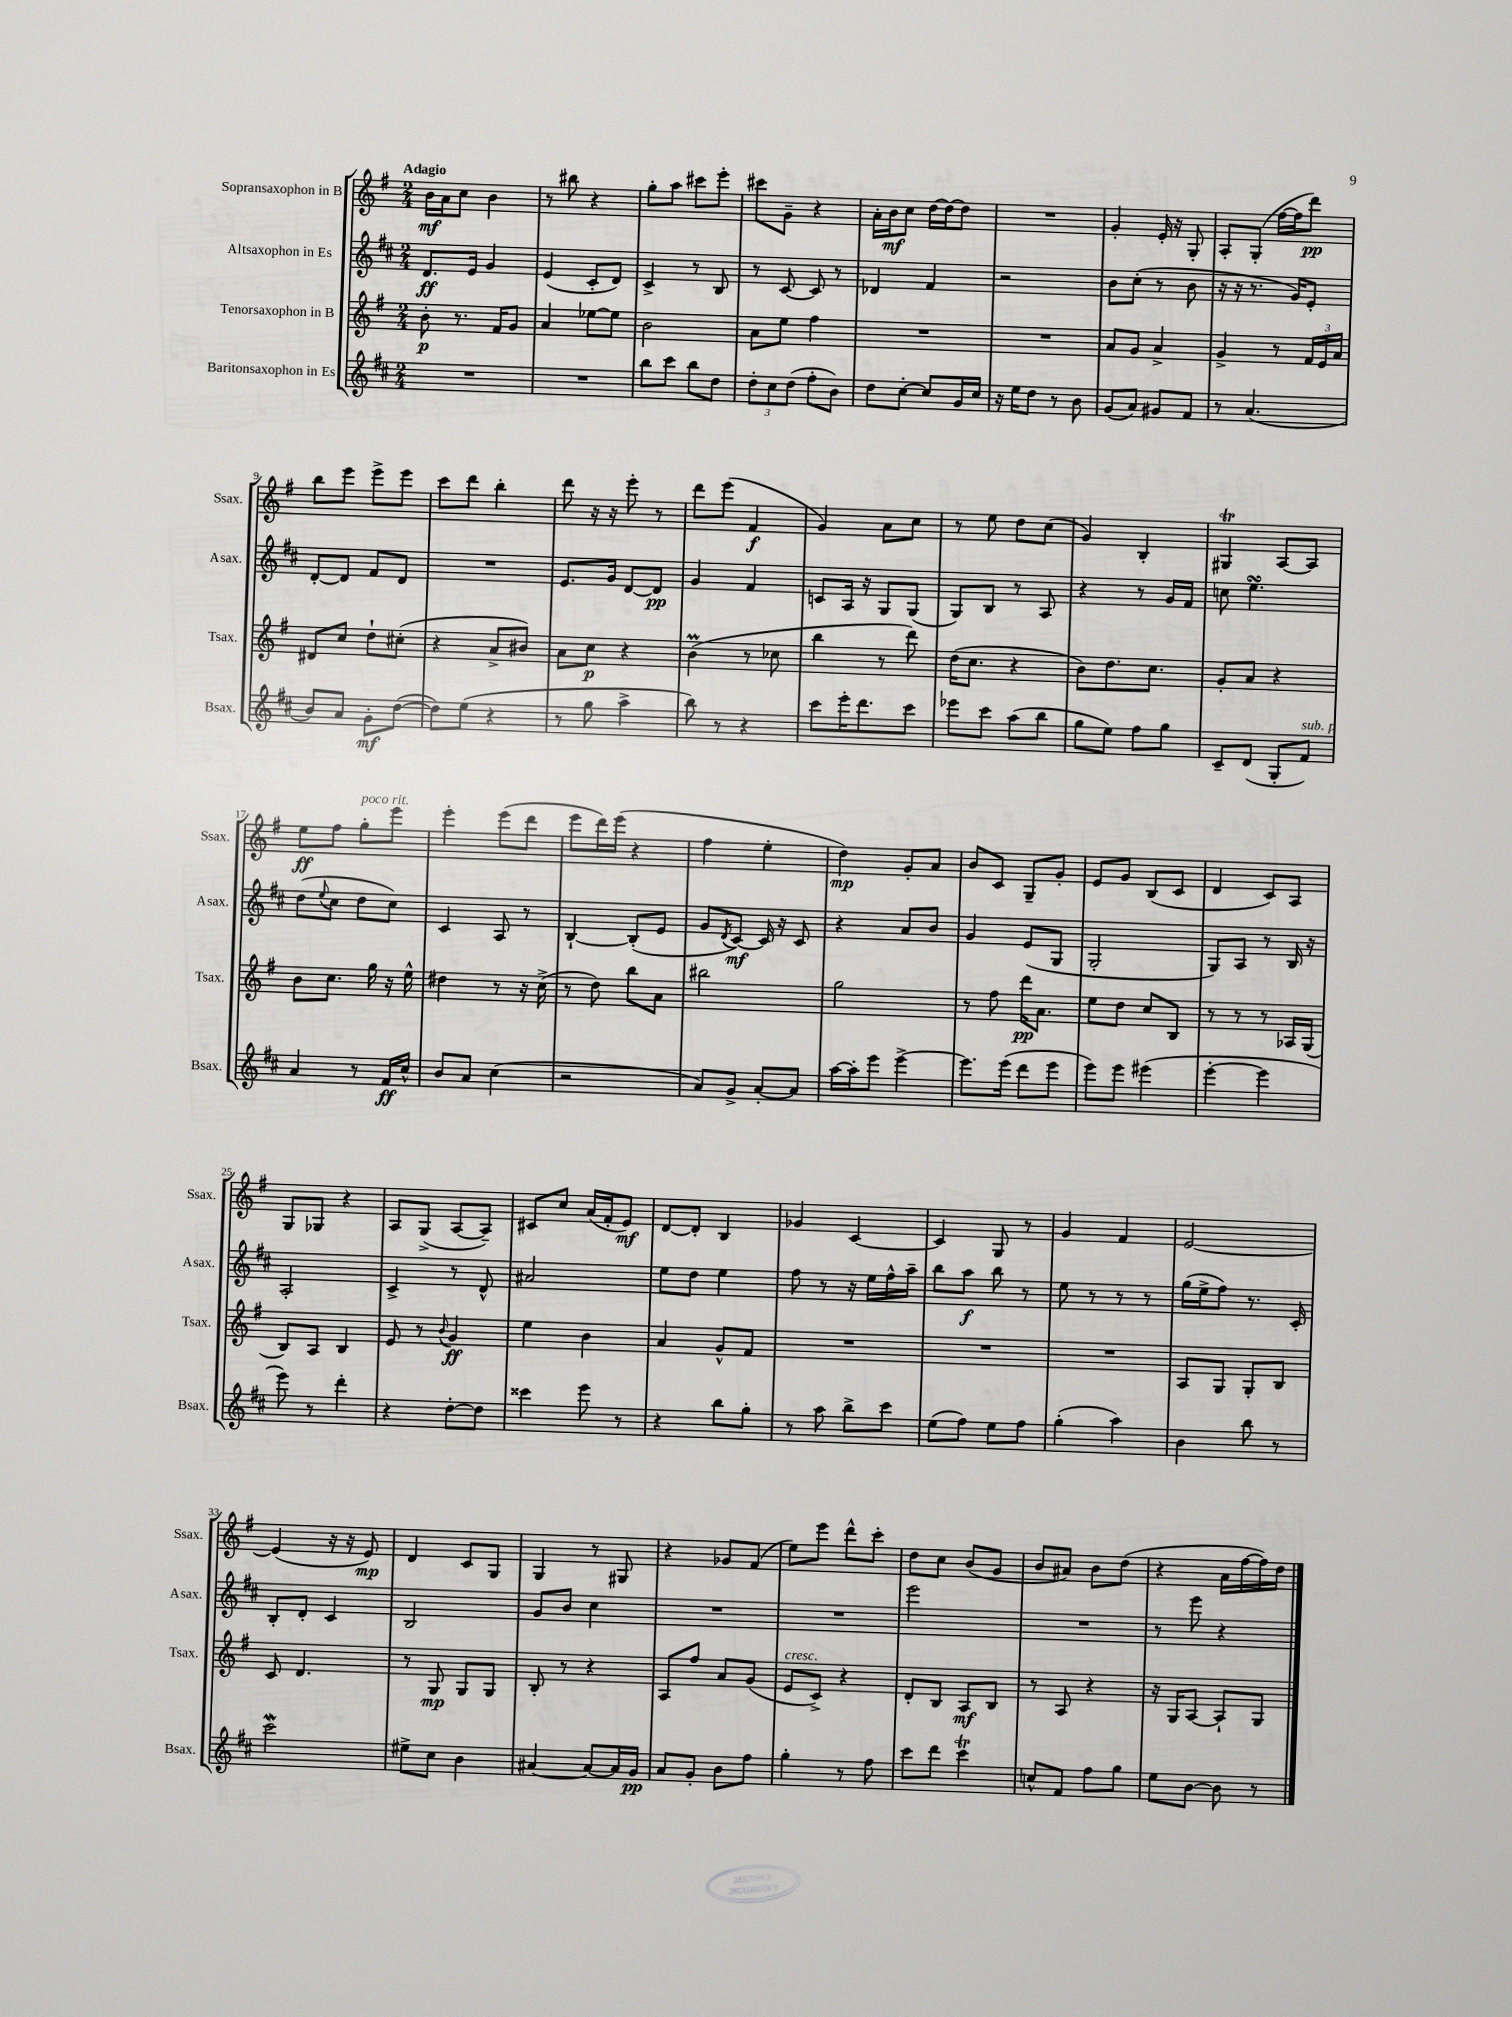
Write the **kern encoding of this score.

**kern	**dynam	**kern	**dynam	**kern	**dynam	**kern	**dynam
*part4	*part4	*part3	*part3	*part2	*part2	*part1	*part1
*staff4	*staff4	*staff3	*staff3	*staff2	*staff2	*staff1	*staff1
*I"Baritonsaxophon in Es	*	*I"Tenorsaxophon in B	*	*I"Altsaxophon in Es	*	*I"Sopransaxophon in B	*
*I'Bsax.	*	*I'Tsax.	*	*I'Asax.	*	*I'Ssax.	*
*clefG2	*	*clefG2	*	*clefG2	*	*clefG2	*
*k[f#c#]	*	*k[f#]	*	*k[f#c#]	*	*k[f#]	*
*M2/4	*	*M2/4	*	*M2/4	*	*M2/4	*
=1	=1	=1	=1	=1	=1	=1	=1
!	!	!	!	!	!	!LO:TX:a:B:t=Adagio	!
2r	.	8b'\	p	8.d/L	ff	16b\LL	mf
.	.	.	.	.	.	16a\J	.
.	.	8.r	.	.	.	8cc\J	.
.	.	.	.	16e/Jk	.	.	.
.	.	.	.	4g/	.	4b\	.
.	.	16f#/KL	.	.	.	.	.
.	.	8g/J	.	.	.	.	.
=2	=2	=2	=2	=2	=2	=2	=2
2r	.	4a/	.	(4e/	.	8r	.
.	.	.	.	.	.	8bb#X\	.
.	.	[8ee-X\L	.	8c#'/L	.	4r	.
.	.	8ee-\J]	.	8d/J)	.	.	.
=3	=3	=3	=3	=3	=3	=3	=3
8bb\L	.	2b\	.	4c#^/	.	8gg'\L	.
8ccc#\J	.	.	.	.	.	8aa\J	.
8bb\L	.	.	.	8r	.	8ccc#X\L	.
8dd\J	.	.	.	8B/	.	8eee'\J	.
=4	=4	=4	=4	=4	=4	=4	=4
12dd'\L	.	8a\L	.	8r	.	8ccc#X\L	.
12cc#\	.	.	.	.	.	.	.
.	.	8ee\J	.	[8c#/	.	8g~\J	.
(12dd\J	.	.	.	.	.	.	.
8ff#'\L	.	4ff#\	.	8c#/]	.	4r	.
8b\J)	.	.	.	8r	.	.	.
=5	=5	=5	=5	=5	=5	=5	=5
8dd\L	.	2r	.	4d-X/	.	16a'\LL	.
.	.	.	.	.	.	16b\J	mf
[8cc#'\J	.	.	.	.	.	8cc\J	.
8cc#/L]	.	.	.	4f#/	.	[16dd\LL	.
.	.	.	.	.	.	16dd\J_	.
16g/L	.	.	.	.	.	8dd\J]	.
16cc#/JJ	.	.	.	.	.	.	.
=6	=6	=6	=6	=6	=6	=6	=6
16r	.	2r	.	2r	.	2r	.
16ee\KL	.	.	.	.	.	.	.
8dd\J	.	.	.	.	.	.	.
8r	.	.	.	.	.	.	.
8b\	.	.	.	.	.	.	.
=7	=7	=7	=7	=7	=7	=7	=7
(8g/L	.	8a/L	.	8b\L	.	4g'/	.
8a/J)	.	8g/J	.	(8cc#'\J	.	.	.
8g#X/L	.	4a^/	.	8r	.	16e'/	.
.	.	.	.	.	.	16r	.
8f#/J	.	.	.	8b\	.	8G'/	.
=8	=8	=8	=8	=8	=8	=8	=8
8r	.	4g^/	.	16r	.	8A'/L	.
.	.	.	.	16r	.	.	.
(4.a/	.	.	.	8.r	.	(8G'/J	.
.	.	8r	.	.	.	[16ff#\LL	.
.	.	.	.	16g/KL)	.	16ff#\J]	.
.	.	24f#/LL	.	8e'/J	.	8ddd\J)	pp
.	.	24e/	.	.	.	.	.
.	.	24a/JJ	.	.	.	.	.
!!LO:LB:g=z
=9	=9	=9	=9	=9	=9	=9	=9
8b/L)	.	8d#X/L	.	[8d'/L	.	8bb\L	.
8a/J	.	8cc/J	.	8d/J]	.	8eee\J	.
8g'\L	mf	8dd`\L	.	8f#/L	.	8eee^\L	.
([8dd\J	.	(8cc#X'\J	.	8d/J	.	8eee\J	.
=10	=10	=10	=10	=10	=10	=10	=10
8dd\L])	.	4r	.	2r	.	8ccc\L	.
(8ee\J	.	.	.	.	.	8ddd\J	.
4r	.	8a^/L	.	.	.	4bb'\	.
.	.	8b#X/J)	.	.	.	.	.
=11	=11	=11	=11	=11	=11	=11	=11
8r	.	8a\L	.	8.e/L	.	8ddd\	.
8gg\	.	8cc\J	p	.	.	16r	.
.	.	.	.	16g/Jk	.	16r	.
4aa^\	.	4r	.	[8d/L	.	8eee'\	.
.	.	.	.	8d/J]	pp	8r	.
=12	=12	=12	=12	=12	=12	=12	=12
8bb\)	.	(4bm\	.	4g/	.	8ddd\L	.
8r	.	.	.	.	.	(8eee\J	.
4r	.	8r	.	4f#/	.	4f#/	f
.	.	8cc-X\	.	.	.	.	.
=13	=13	=13	=13	=13	=13	=13	=13
8ccc#\L	.	4bb\	.	8cn/L	.	4g/)	.
16eee'\K	.	.	.	16A/Jk	.	.	.
8.ddd\	.	.	.	16r	.	.	.
.	.	8r	.	8G/L	.	8a\L	.
8ccc#\J	.	8ddd\)	.	(8G/J	.	8cc\J	.
=14	=14	=14	=14	=14	=14	=14	=14
8eee-X\L	.	(16dd\KL	.	8G/L)	.	8r	.
.	.	8.cc\J	.	.	.	.	.
8ccc#\J	.	.	.	8B/J	.	8ee\	.
(8aa\L	.	4r	.	8r	.	8dd\L	.
8bb\J	.	.	.	8A/	.	(8cc\J	.
=15	=15	=15	=15	=15	=15	=15	=15
8gg\L	.	8b\L)	.	4r	.	4g/)	.
8ee\J)	.	8.dd\	.	.	.	.	.
8ff#\L	.	.	.	8r	.	4B'/	.
.	.	8.cc\J	.	.	.	.	.
8gg\J	.	.	.	16g/LL	.	.	.
.	.	.	.	16f#/JJ	.	.	.
=16	=16	=16	=16	=16	=16	=16	=16
8c#~/L	.	8g'/L	.	8ccn\	.	4G#Xt/	.
(8d/J	.	8a/J	.	4.eesSSS\	.	.	.
8G'/L	.	4r	.	.	.	[8A/L	.
!LO:TX:a:i:t=sub. p	!	!	!	!	!	!	!
8f#/J)	.	.	.	.	.	8A/J]	.
!!LO:LB:g=z
=17	=17	=17	=17	=17	=17	=17	=17
4a/	.	8b\L	.	(8dd\L	.	8ee\L	ff
.	.	.	.	8qqee/	.	.	.
.	.	8.cc\J	.	8cc#\J	.	8ff#\J	.
!	!	!	!	!	!	!LO:TX:a:i:t=poco rit.	!
8r	.	.	.	8dd\L	.	8gg'\L	.
.	.	16gg\	.	.	.	.	.
16f#/LL	ff	16r	.	8cc#\J)	.	8eee\J	.
16cc#^^/JJ	.	16ee^^\	.	.	.	.	.
=18	=18	=18	=18	=18	=18	=18	=18
8b/L	.	4dd#X\	.	4c#/	.	4eee'\	.
8a/J	.	.	.	.	.	.	.
(4cc#\	.	8r	.	8A/	.	(8eee\L	.
.	.	16r	.	8r	.	8ddd\J	.
.	.	(16cc^\	.	.	.	.	.
=19	=19	=19	=19	=19	=19	=19	=19
2r	.	8r	.	[4B`/	.	8eee\L	.
.	.	8dd\)	.	.	.	16ddd\L)	.
.	.	.	.	.	.	(16eee\JJ	.
.	.	8bb\L	.	(8B'/L]	.	4r	.
.	.	8a\J	.	8e/J	.	.	.
=20	=20	=20	=20	=20	=20	=20	=20
8a/L)	.	2bb#X\	.	8g/L	.	4ff#\	.
.	.	.	.	8qd/	.	.	.
8g^/J	.	.	.	[8c#/J)	mf	.	.
[8a'/L	.	.	.	16c#/]	.	4ee'\	.
.	.	.	.	16r	.	.	.
8a/J]	.	.	.	8c#/	.	.	.
=21	=21	=21	=21	=21	=21	=21	=21
[16aa\LL	.	2gg\	.	4r	.	4dd\)	mp
16aa'\J]	.	.	.	.	.	.	.
8eee\J	.	.	.	.	.	.	.
[4eee^\	.	.	.	8a/L	.	8g'/L	.
.	.	.	.	8b/J	.	8a/J	.
=22	=22	=22	=22	=22	=22	=22	=22
8.eee\L]	.	8r	.	4g/	.	8b/L	.
.	.	8ff#\	.	.	.	8c/J	.
(16eee\Jk	.	.	.	.	.	.	.
8ddd\L	.	16ddd\KL	pp	(8e/L	.	8G~/L	.
.	.	8.a\J	.	.	.	.	.
8eee\J	.	.	.	8G/J	.	8g'/J	.
=23	=23	=23	=23	=23	=23	=23	=23
8eee\L)	.	8ee\L	.	2G'/	.	8e/L	.
8eee\J	.	8dd\J	.	.	.	8g/J	.
(4eee#X\	.	8cc/L	.	.	.	(8B/L	.
.	.	8B/J	.	.	.	8c/J	.
=24	=24	=24	=24	=24	=24	=24	=24
[4eee'\	.	8r	.	8G/L)	.	4d/	.
.	.	8r	.	8A/J	.	.	.
4eee\]	.	8r	.	8r	.	8c/L)	.
.	.	16A-X/LL	.	16B/	.	8A/J	.
.	.	(16G/JJ	.	16r	.	.	.
!!LO:LB:g=z
=25	=25	=25	=25	=25	=25	=25	=25
8eee\)	.	8B/L)	.	2A'/	.	8G/L	.
8r	.	8A/J	.	.	.	8G-X/J	.
4ddd'\	.	4B/	.	.	.	4r	.
=26	=26	=26	=26	=26	=26	=26	=26
4r	.	8e/	.	4c#^/	.	8A/L	.
.	.	8r	.	.	.	(8G^/J	.
.	.	8qqb/	.	.	.	.	.
[8dd'\L	.	4g/	ff	8r	.	[8A/L	.
8dd\J]	.	.	.	8d^^/	.	8A~/J])	.
=27	=27	=27	=27	=27	=27	=27	=27
4ccc##X\	.	4ee\	.	2a#X/	.	8c#X/L	.
.	.	.	.	.	.	8cc/J	.
8eee\	.	4b\	.	.	.	(16a/LL	.
.	.	.	.	.	.	16f#'/J	.
8r	.	.	.	.	.	8e/J)	mf
=28	=28	=28	=28	=28	=28	=28	=28
4r	.	4a/	.	8ee\L	.	[8d/L	.
.	.	.	.	8dd\J	.	8d'/J]	.
8bb\L	.	8g^^/L	.	4ee\	.	4B/	.
8gg'\J	.	8f#/J	.	.	.	.	.
=29	=29	=29	=29	=29	=29	=29	=29
8r	.	2r	.	8ff#\	.	4g-X/	.
8aa\	.	.	.	8r	.	.	.
8bb^\L	.	.	.	16r	.	[4c/	.
.	.	.	.	16ee\LL	.	.	.
8ccc#\J	.	.	.	16ff#^^\	.	.	.
.	.	.	.	16aa~\JJ	.	.	.
=30	=30	=30	=30	=30	=30	=30	=30
(8ee\L	.	2r	.	8bb\L	.	4c/]	.
8ff#\J)	.	.	.	8aa\J	f	.	.
8ee\L	.	.	.	8bb\	.	8G/	.
8ff#\J	.	.	.	8r	.	8r	.
=31	=31	=31	=31	=31	=31	=31	=31
(4gg'\	.	2r	.	8ee\	.	4g/	.
.	.	.	.	8r	.	.	.
4aa\)	.	.	.	8r	.	4f#/	.
.	.	.	.	8r	.	.	.
=32	=32	=32	=32	=32	=32	=32	=32
4b\	.	8A/L	.	(16gg\LL	.	[2e/	.
.	.	.	.	16ee^\J	.	.	.
.	.	8G/J	.	8ff#\J)	.	.	.
8bb\	.	8G'/L	.	8.r	.	.	.
8r	.	8B/J	.	.	.	.	.
.	.	.	.	16c#'/	.	.	.
!!LO:LB:g=z
=33	=33	=33	=33	=33	=33	=33	=33
2ccc#W\	.	8c/	.	8B'/L	.	(4e/]	.
.	.	4.d/	.	8d'/J	.	.	.
.	.	.	.	4c#/	.	16r	.
.	.	.	.	.	.	16r	.
.	.	.	.	.	.	8e/)	mp
=34	=34	=34	=34	=34	=34	=34	=34
8ee#X^\L	.	8r	.	2B/	.	4d/	.
8cc#\J	.	8G/	mp	.	.	.	.
4b\	.	8G/L	.	.	.	8c/L	.
.	.	8G/J	.	.	.	8G/J	.
=35	=35	=35	=35	=35	=35	=35	=35
[4a#X/	.	8B'/	.	8g/L	.	4G/	.
.	.	8r	.	8b/J	.	.	.
8a#/L_	.	4r	.	4cc#\	.	8r	.
16a#/L]	.	.	.	.	.	8G#X/	.
16g/JJ	pp	.	.	.	.	.	.
=36	=36	=36	=36	=36	=36	=36	=36
8a/L	.	8A/L	.	2r	.	4r	.
8g'/J	.	8ff#/J	.	.	.	.	.
8b\L	.	8a/L	.	.	.	8g-X/L	.
8ff#\J	.	(8g/J	.	.	.	(8f#/J	.
=37	=37	=37	=37	=37	=37	=37	=37
!	!	!LO:TX:a:i:t=cresc.	!	!	!	!	!
4gg'\	.	8e/L	.	2r	.	8ee\L)	.
.	.	8c^/J)	.	.	.	8eee\J	.
8r	.	4r	.	.	.	8ddd^^\L	.
8ff#\	.	.	.	.	.	8ccc'\J	.
=38	=38	=38	=38	=38	=38	=38	=38
8ccc#\L	.	8d'/L	.	2eee\	.	8dd\L	.
8ddd\J	.	8B/J	.	.	.	8cc\J	.
4ccc#t\	.	8A/L	mf	.	.	(8b/L	.
.	.	8B/J	.	.	.	8g/J	.
=39	=39	=39	=39	=39	=39	=39	=39
8ccn^^/L	.	8r	.	2r	.	8b/L	.
8f#/J	.	8A/	.	.	.	8a#X/J)	.
8ff#\L	.	4r	.	.	.	8b\L	.
8gg\J	.	.	.	.	.	(8dd\J	.
=40	=40	=40	=40	=40	=40	=40	=40
8ee\L	.	16r	.	8r	.	4r	.
.	.	16G/KL	.	.	.	.	.
[8b\J	.	[8A/J	.	8eee\	.	.	.
8b\]	.	8A`/L]	.	4r	.	16a\LL	.
.	.	.	.	.	.	[16ff#\	.
8r	.	8G/J	.	.	.	16ff#\])	.
.	.	.	.	.	.	16dd\JJ	.
==	==	==	==	==	==	==	==
*-	*-	*-	*-	*-	*-	*-	*-
